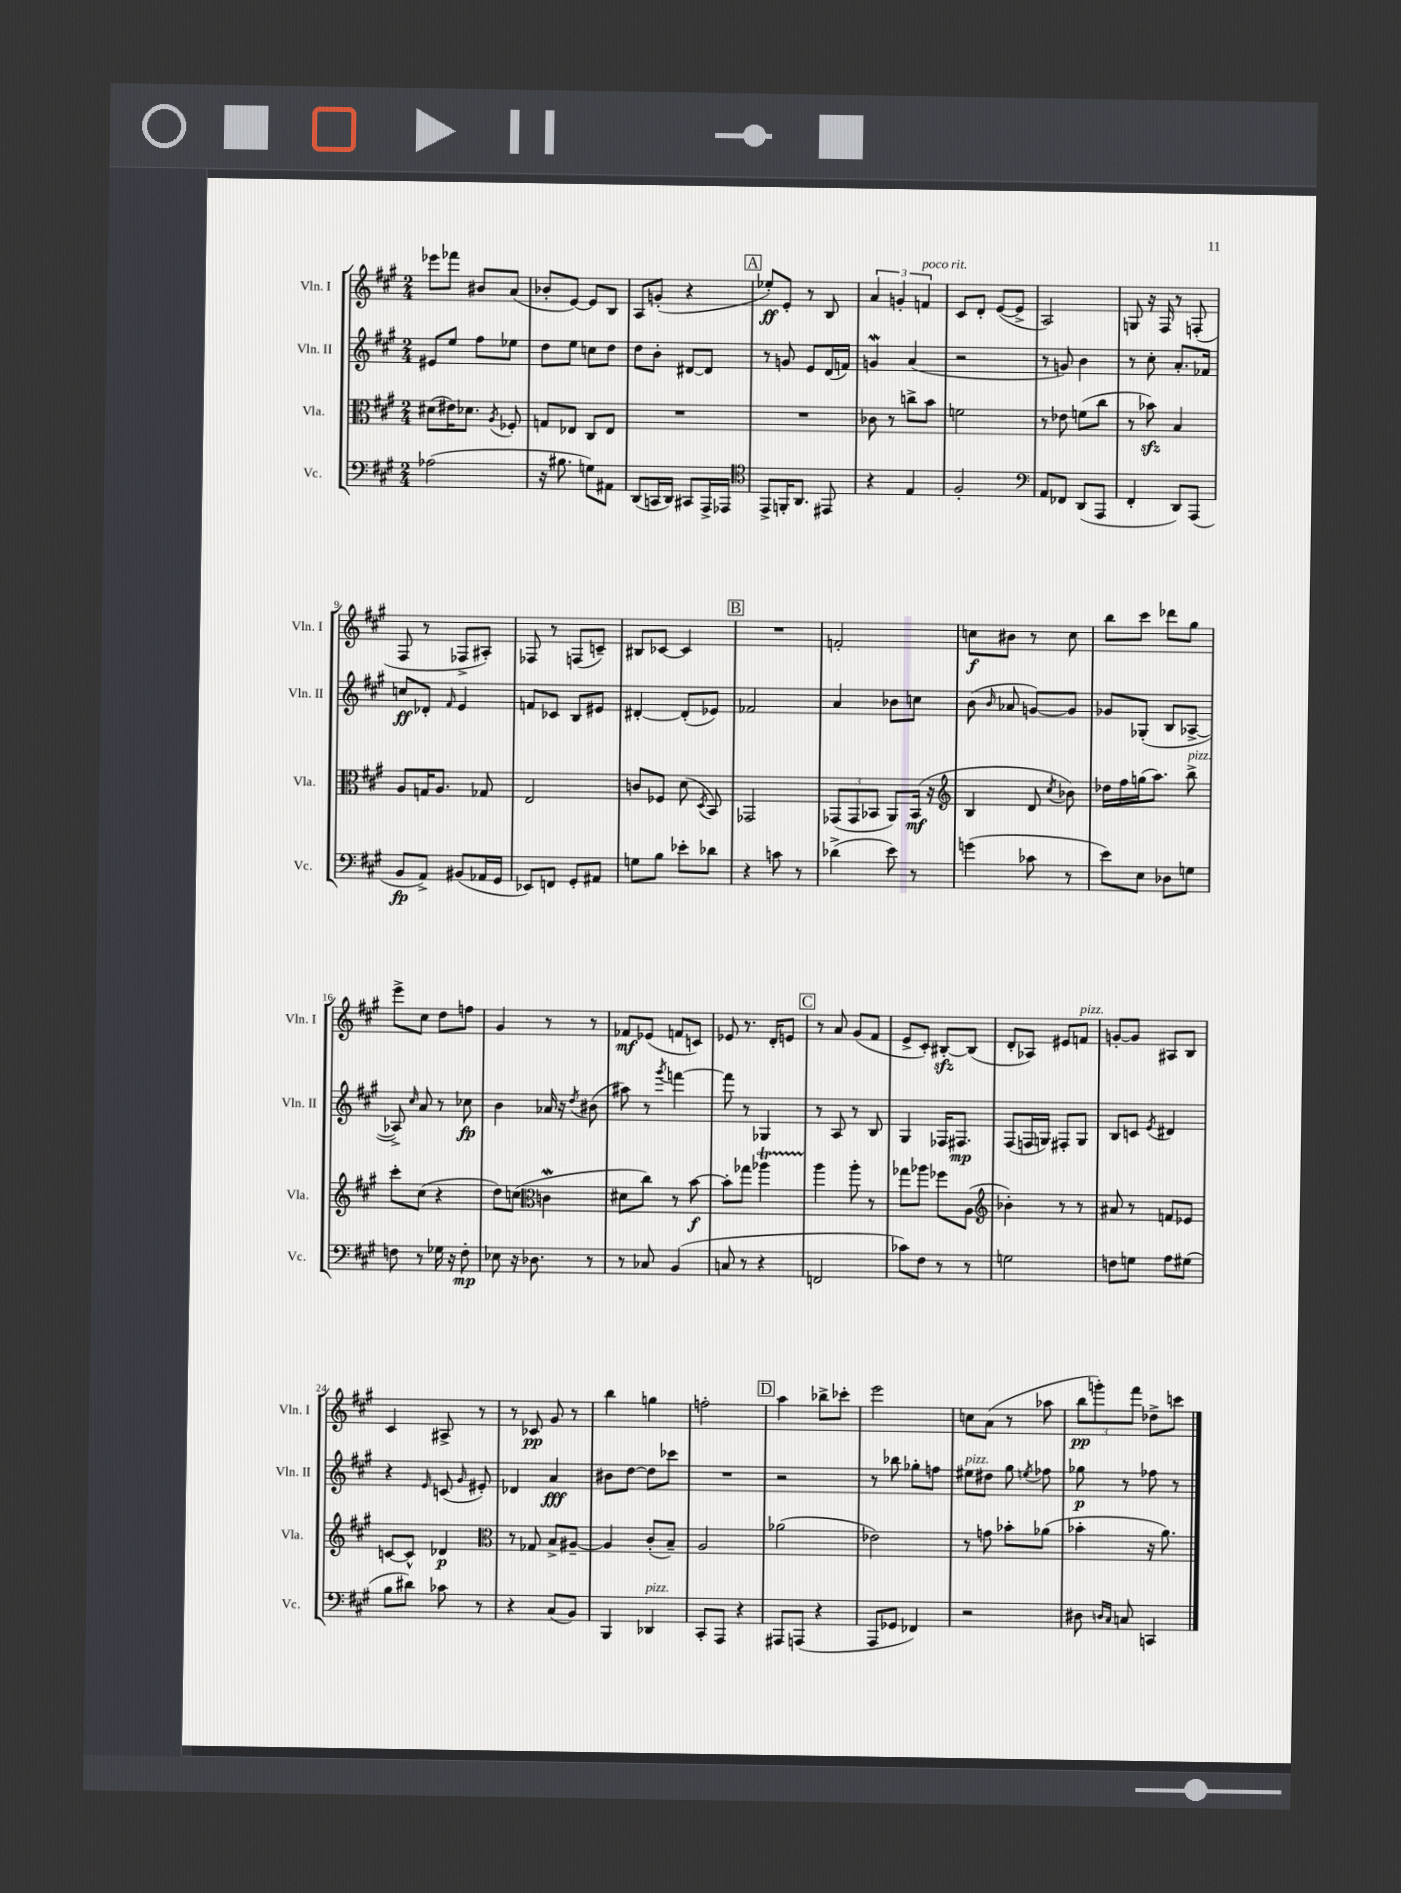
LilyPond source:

<<
\new StaffGroup <<
\new Staff = "s0" \with { instrumentName = "Vln. I" shortInstrumentName = "Vln. I" } {
    \clef treble \key a \major \numericTimeSignature \time 2/4
    \autoBeamOff ees'''8[ fes'''8] bis'8[ a'8]( |
    bes'8[-. e'8]~) e'8[ b8] |
    a8[ g'8]-.( r4 |
    \mark \markup { \box "A" } ees''8[-.\ff) e'8]-. r8 b8 |
    \tuplet 3/2 { a'4 g'4-. f'4^\markup { \italic "poco rit." } } |
    cis'8[ d'8]-. e'8[~( e'8]-> |
    a2) |
    g8 r16 fis16 r8 f8-.( |
    fis8 r8 fes8[-> ais8]-.) |
    fes8 r8 f8[( c'8]--) |
    bis8[ ces'8]~ ces'4 |
    \mark \markup { \box "B" } R2 |
    f'2-. |
    c''8[\f bis'8] r8 c''8 |
    b''8[ cis'''8] des'''8[ gis''8] |
    e'''8[-> cis''8] d''8[ f''8] |
    gis'4 r8 r8 |
    fes'8[\mf ees'8]( f'8[ c'8]) |
    ees'8 r8. d'16[-. e'8] |
    \mark \markup { \box "C" } r8 a'8 gis'8[( fis'8] |
    e'8[-> cis'8]-.) bis8[~-.\sfz bis8]( |
    d'8[-. aes8]) eis'8[ f'8]^\markup { \italic "pizz." } |
    g'8[~-. g'8] ais8[ b8] |
    cis'4 ais8-> r8 |
    r8 ces'8\pp gis'8 r8 |
    b''4 g''4 |
    f''2-. |
    \mark \markup { \box "D" } a''4 bes''8[-> ces'''8]-. |
    e'''2 |
    c''8[ a'8]( r8 aes''8 |
    \tuplet 3/2 { b''8[\pp g'''8-.) fis'''8] } des''8[-> c'''8] \bar "|." |
}
\new Staff = "s1" \with { instrumentName = "Vln. II" shortInstrumentName = "Vln. II" } {
    \clef treble \key a \major \numericTimeSignature \time 2/4
    \autoBeamOff eis'8[ e''8] fis''8[ ees''8] |
    d''8[ e''8] c''8[ d''8] |
    d''8[ b'8]-. dis'8[~ dis'8] |
    \mark \markup { \box "A" } r8 g'8 e'8[ d'16( f'16]) |
    g'4\mordent a'4( |
    r2 |
    r8 g'8) b'4 |
    r8 cis''8-. a'8.[-. fes'16] |
    c''8[\ff des'8]-. \grace { fis'16 } e'4 |
    f'8[ ces'8] b8[ eis'8] |
    dis'4~-. dis'8[-.( ees'8]) |
    \mark \markup { \box "B" } fes'2 |
    a'4 bes'8[ c''8] |
    b'8( \grace { b'16 } aes'8 g'8[~) g'8] |
    ges'8[ ges8]-.( b8[ aes8]~-> |
    aes8->) \grace { cis''16 } a'8 r8 ces''8\fp |
    b'4 aes'16 r16 \acciaccatura { d''8 } bis'8( |
    ais''8) r8 \acciaccatura { gis'''8 } f'''4~ |
    f'''8 r8 ges4 |
    \mark \markup { \box "C" } r8 a8 r8 b8 |
    gis4 fes16[ fis8.]\mp |
    fis8[( f16 g16]) fis8[-. g8] |
    b8[ c'8] \acciaccatura { e'8 } dis'4 |
    r4 \grace { e'16 } c'8( \grace { gis'16 } eis'8-.) |
    des'4 a'4\fff |
    bis'8[ d''8]~ d''8[ ces'''8] |
    R2 |
    \mark \markup { \box "D" } r2 |
    r8 bes''8 ges''8[-. f''8] |
    eis''8[^\markup { \italic "pizz." } dis''8] gis''8 \acciaccatura { e''8 } fes''8 |
    ges''8\p r8 fes''8 r8 \bar "|." |
}
\new Staff = "s2" \with { instrumentName = "Vla." shortInstrumentName = "Vla." } {
    \clef alto \key a \major \numericTimeSignature \time 2/4
    \autoBeamOff dis'8[( eis'16) des'8.] \acciaccatura { a8 } fes8-. |
    g8[ ees8] cis8[ ees8] |
    R2 |
    \mark \markup { \box "A" } R2 |
    ces'8 r8 c''8[-> b'8] |
    f'2 |
    r8 ees'8 f'8[( cis''8] |
    r8 bes'8\sfz) b4 |
    a8[ g16 a8.] ges8 |
    e2 |
    c'8[ fes8] d'8( \acciaccatura { d8 } b,8) |
    \mark \markup { \box "B" } ges,2 |
    \tuplet 3/2 { ges,8[( ges,8 bes,8] } a,8[) bes,16]\mf( r16 |
    \clef treble b4 d'8 \acciaccatura { cis''8 } bes'8) |
    des''16[ fis''16 g''16( a''8.]) b''8->^\markup { \italic "pizz." } |
    cis'''8[-. cis''8]( r4 |
    d''8[) c''8]( \clef alto c'4\mordent |
    dis'8[ cis''8]) r8 b'8~\f |
    b'8[-. ges''8] aes''4\startTrillSpan |
    \mark \markup { \box "C" } a''4\stopTrillSpan a''8-. r8 |
    ges''8[ aes''8] fes''8[ a8]( |
    \clef treble bes'4-.) r8 r8 |
    ais'8 r8 f'8[ ees'8] |
    c'8[~ c'8]-^ des'4\p |
    \clef alto r8 ges8 b8[-> ais8]~-- |
    ais4 cis'8[-.( b8]--) |
    a2 |
    \mark \markup { \box "D" } aes'2( |
    ees'2) |
    r8 g'8 bes'8[-. aes'8]( |
    bes'4-. r16 a'8.) \bar "|." |
}
\new Staff = "s3" \with { instrumentName = "Vc." shortInstrumentName = "Vc." } {
    \clef bass \key a \major \numericTimeSignature \time 2/4
    \autoBeamOff aes2( |
    r16 bis8. g8[) ais,8] |
    d,8[( c,16 d,16]) cis,8[ a,,16-> aes,,16] |
    \mark \markup { \box "A" } \clef tenor e,8[-> f,16-. a,8.] eis,8 |
    r4 e4 |
    fis2-. |
    \clef bass a,8[ fes,8] d,8[( a,,8] |
    fis,4-. d,8[) a,,8]( |
    b,8[\fp a,8]->) bis,8[( aes,16 gis,16] |
    ees,8[) f,8] gis,8[-. ais,8] |
    g8[ b8] ees'8[-. des'8] |
    \mark \markup { \box "B" } r4 c'8 r8 |
    des'4->( e'8) r8 |
    g'4( ces'8 r8 |
    e'8[) e8] des8[ g8] |
    f8 r8 ges16 r16 f8-.\mp |
    ees8 r16 des8. r8 |
    r8 ces8 b,4( |
    c8 r8 r4 |
    \mark \markup { \box "C" } f,2 |
    ces'8[) fis8] r8 r8 |
    g2 |
    f8[ g8] a8[ gis8]( |
    b8[ dis'8]) ces'8 r8 |
    r4 cis8[( b,8]) |
    b,,4 des,4^\markup { \italic "pizz." } |
    cis,8[-. a,,8] r4 |
    \mark \markup { \box "D" } ais,,8[ a,,8]( r4 |
    a,,8[ ges,8] fes,4) |
    r2 |
    dis8 \grace { d16[ cis16] } c8 c,4 \bar "|." |
}
>>
>>
